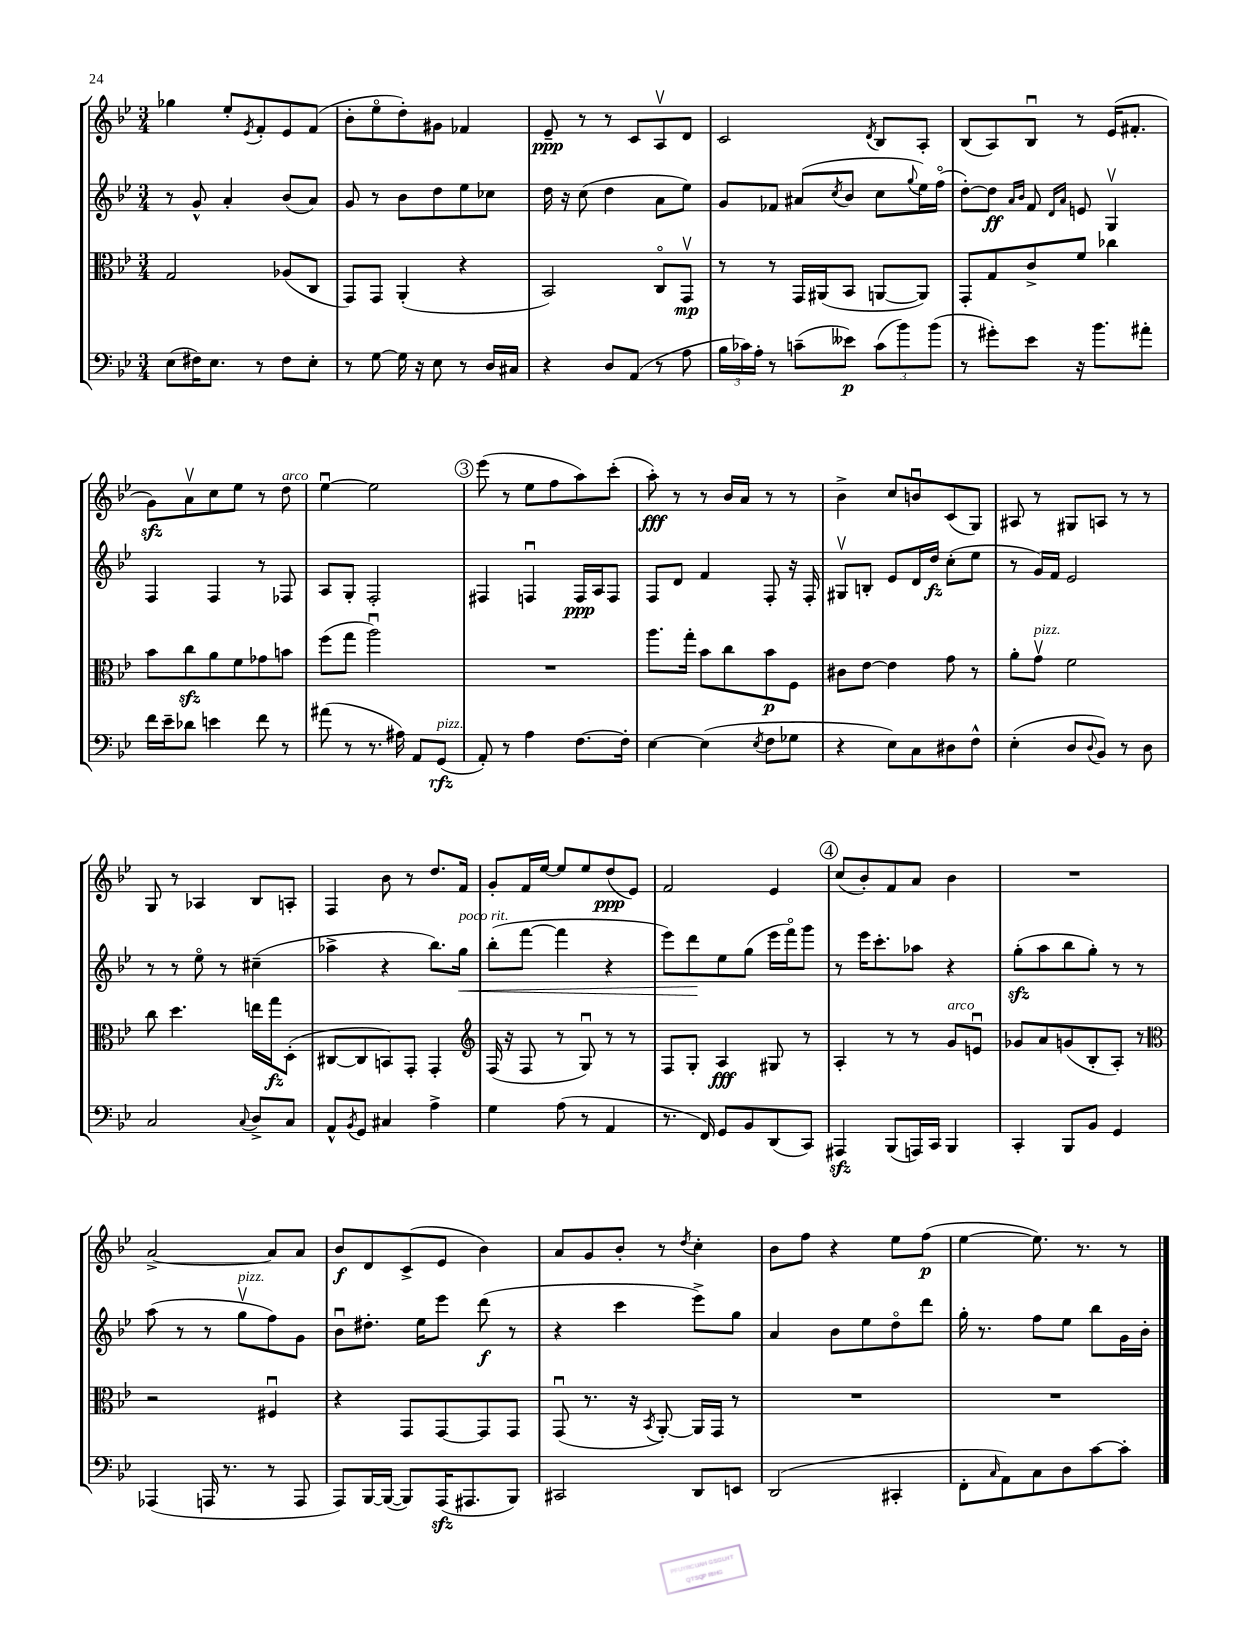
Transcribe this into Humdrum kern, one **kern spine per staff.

**kern	**kern	**kern	**kern
*staff4	*staff3	*staff2	*staff1
*clefF4	*clefC3	*clefG2	*clefG2
*k[b-e-]	*k[b-e-]	*k[b-e-]	*k[b-e-]
*M3/4	*M3/4	*M3/4	*M3/4
(8E-	2G	8r	4gg-
16F#)	.	8g^^	.
8.E-	.	.	.
.	.	4a'	8ee-'
.	.	.	8qe-
8r	.	.	8f'
8F#	(8A-	(8b-	8e-
8E-'	8C	8a)	(8f
=	=	=	=
8r	8GG)	8g	8b-'
[8G	8GG	8r	8ee-o
16G]	(4AA'	8b-	8dd')
16r	.	.	.
8E-	.	8dd	8g#
8r	4r	8ee-	4f-
16D	.	8cc-	.
16C#	.	.	.
=	=	=	=
4r	2BB-)	16dd	8e-~
.	.	16r	.
.	.	(8cc	8r
8D	.	4dd	8r
(8AA	.	.	8c
8r	8Co	8a	8Av
8A	8GGv	8ee-)	8d
=	=	=	=
24B-	8r	8g	2c
24c-)	.	.	.
24A'	.	.	.
8r	8r	8f-	.
(8c~	16GG	(8a#	.
.	(16AA#	.	.
.	.	8qcc	.
8e--)	8BB-	8b-	.
.	.	.	8qd
(12c	[8AA	8cc	8B-
12b-)	.	.	.
.	.	8qqgg	.
.	8AA])	16ee-)	8A'
(12b-	.	.	.
.	.	(16ffo	.
=	=	=	=
8r	8GG'	[8dd')	(8B-
8g#')	8G	8dd]	8A)
.	.	16qqa	.
.	.	16qqb-	.
8e-	8c^	8f	8B-u
.	.	16qqd	.
.	.	16qqa	.
16r	8f	8e	8r
8.b-	.	.	.
.	4cc-	4Gv	(16e-
.	.	.	8.f#'
8a#'	.	.	.
=	=	=	=
16f	8b-	4F	8g)
16e-~	.	.	.
8d-	8cc	.	8av
4e	8a	4F	8cc
.	8f	.	8ee-
8f	8g-	8r	8r
8r	8b	8F-	8dd
=	=	=	=
(8a#	(8ff	8A	[4ee-u
8r	8gg	8G'	.
8.r	2aau)	2F'	2ee-]
16A#)	.	.	.
8AA	.	.	.
(8GG	.	.	.
=	=	=	=
8AA')	2.r	4F#	(8eee-
8r	.	.	8r
4A	.	4Fu	8ee-
.	.	.	8ff
[8.F	.	16F	8aa)
.	.	16A	.
.	.	8F	(8ccc'
16F']	.	.	.
=	=	=	=
[4E-	8.aa	8F	8aa')
.	.	8d	8r
.	16gg'	.	.
(4E-]	8b-	4f	8r
.	8cc	.	16b-
.	.	.	16a
8qE-	.	.	.
8F	8b-	8F'	8r
8G-	8F	16r	8r
.	.	16F'	.
=	=	=	=
4r	8c#	8G#v	4b-^
.	[8e-	8B'	.
8E-)	4e-]	8e-	8cc
8C	.	16d	8bu
.	.	16dd	.
8D#	8g	(8cc'	(8c
8F^^	8r	8ee-	8G)
=	=	=	=
(4E-'	8a'	8r	8A#
.	8gv	16g)	8r
.	.	16f	.
8D	2f	2e-	8G#
8qqD	.	.	.
8BB-)	.	.	8A
8r	.	.	8r
8D	.	.	8r
=	=	=	=
2C	8cc	8r	8G
.	4.dd	8r	8r
.	.	8ee-o	4A-
.	.	8r	.
8qqC	.	.	.
8D^	16ee	(4cc#~	8B-
.	16gg	.	.
8C	(8D'	.	8A'
=	=	=	=
8AA^^	[8C#	4aa-^	4F
8qBB-	.	.	.
8GG	8C#]	.	.
4C#	8BB)	4r	8b-
.	8GG'	.	8r
4A^	4GG'	8.bb-)	8.dd
.	.	16gg	16f
=	=	=	=
*	*clefG2	*	*
4G	(16F	(8bb-'	8g'
.	16r	.	.
.	8F	[8fff	16f
.	.	.	[16ee-
(8A	8r	4fff]	8ee-]
8r	8Gu)	.	8ee-
4AA	8r	4r	(8dd
.	8r	.	8e-)
=	=	=	=
8.r	8F	8eee-)	2f
.	8G'	8ddd	.
16FF)	.	.	.
8GG	4A	8ee-	.
8BB-	.	(8gg	.
(8DD	8G#	16eee-	4e-
.	.	16fffo)	.
8CC)	8r	8ggg	.
=	=	=	=
4AAA#	4A'	8r	(8cc
.	.	16eee-	8b-')
.	.	8.ccc'	.
(8BBB-	8r	.	8f
16AAA)	8r	8aa-	8a
16CC	.	.	.
4BBB-	8g	4r	4b-
.	8eu	.	.
=	=	=	=
4CC'	8g-	(8gg'	2.r
.	8a	8aa	.
8BBB-	(8g	8bb-	.
8BB-	8B-'	8gg')	.
4GG	8A')	8r	.
.	8r	8r	.
=	=	=	=
*	*clefC3	*	*
(4AAA-	2r	(8aa	[2a^
.	.	8r	.
16AAA	.	8r	.
8.r	.	.	.
.	.	8ggv	.
8r	4F#u	8ff)	8a]
8AAA	.	8g	8a
=	=	=	=
8AAA)	4r	8b-u	8b-
[16BBB-	.	8.dd#'	8d
(16BBB-_	.	.	.
8BBB-])	8GG	.	(8c^
.	.	16ee-	.
(16AAA	[8GG	8eee-	8e-
8.AAA#	.	.	.
.	8GG]	(8ddd	4b-)
8BBB-)	8GG	8r	.
=	=	=	=
2CC#	(8GGu	4r	8a
.	8.r	.	8g
.	.	4ccc	8b-'
.	16r	.	.
.	8qBB-	.	.
.	[8AA')	.	8r
.	.	.	8qdd
8DD	16AA]	8eee-^)	4cc'
.	16GG	.	.
8EE	8r	8gg	.
=	=	=	=
(2DD	2.r	4a	8b-
.	.	.	8ff
.	.	8b-	4r
.	.	8ee-	.
4CC#'	.	8ddo	8ee-
.	.	8ddd	(8ff
=	=	=	=
8FF'	2.r	16gg'	[4ee-
.	.	8.r	.
16qqC	.	.	.
8AA)	.	.	.
8C	.	8ff	8.ee-])
8D	.	8ee-	.
.	.	.	8.r
[8c	.	8bb-	.
8c']	.	16g	8r
.	.	16b-'	.
==	==	==	==
*-	*-	*-	*-
